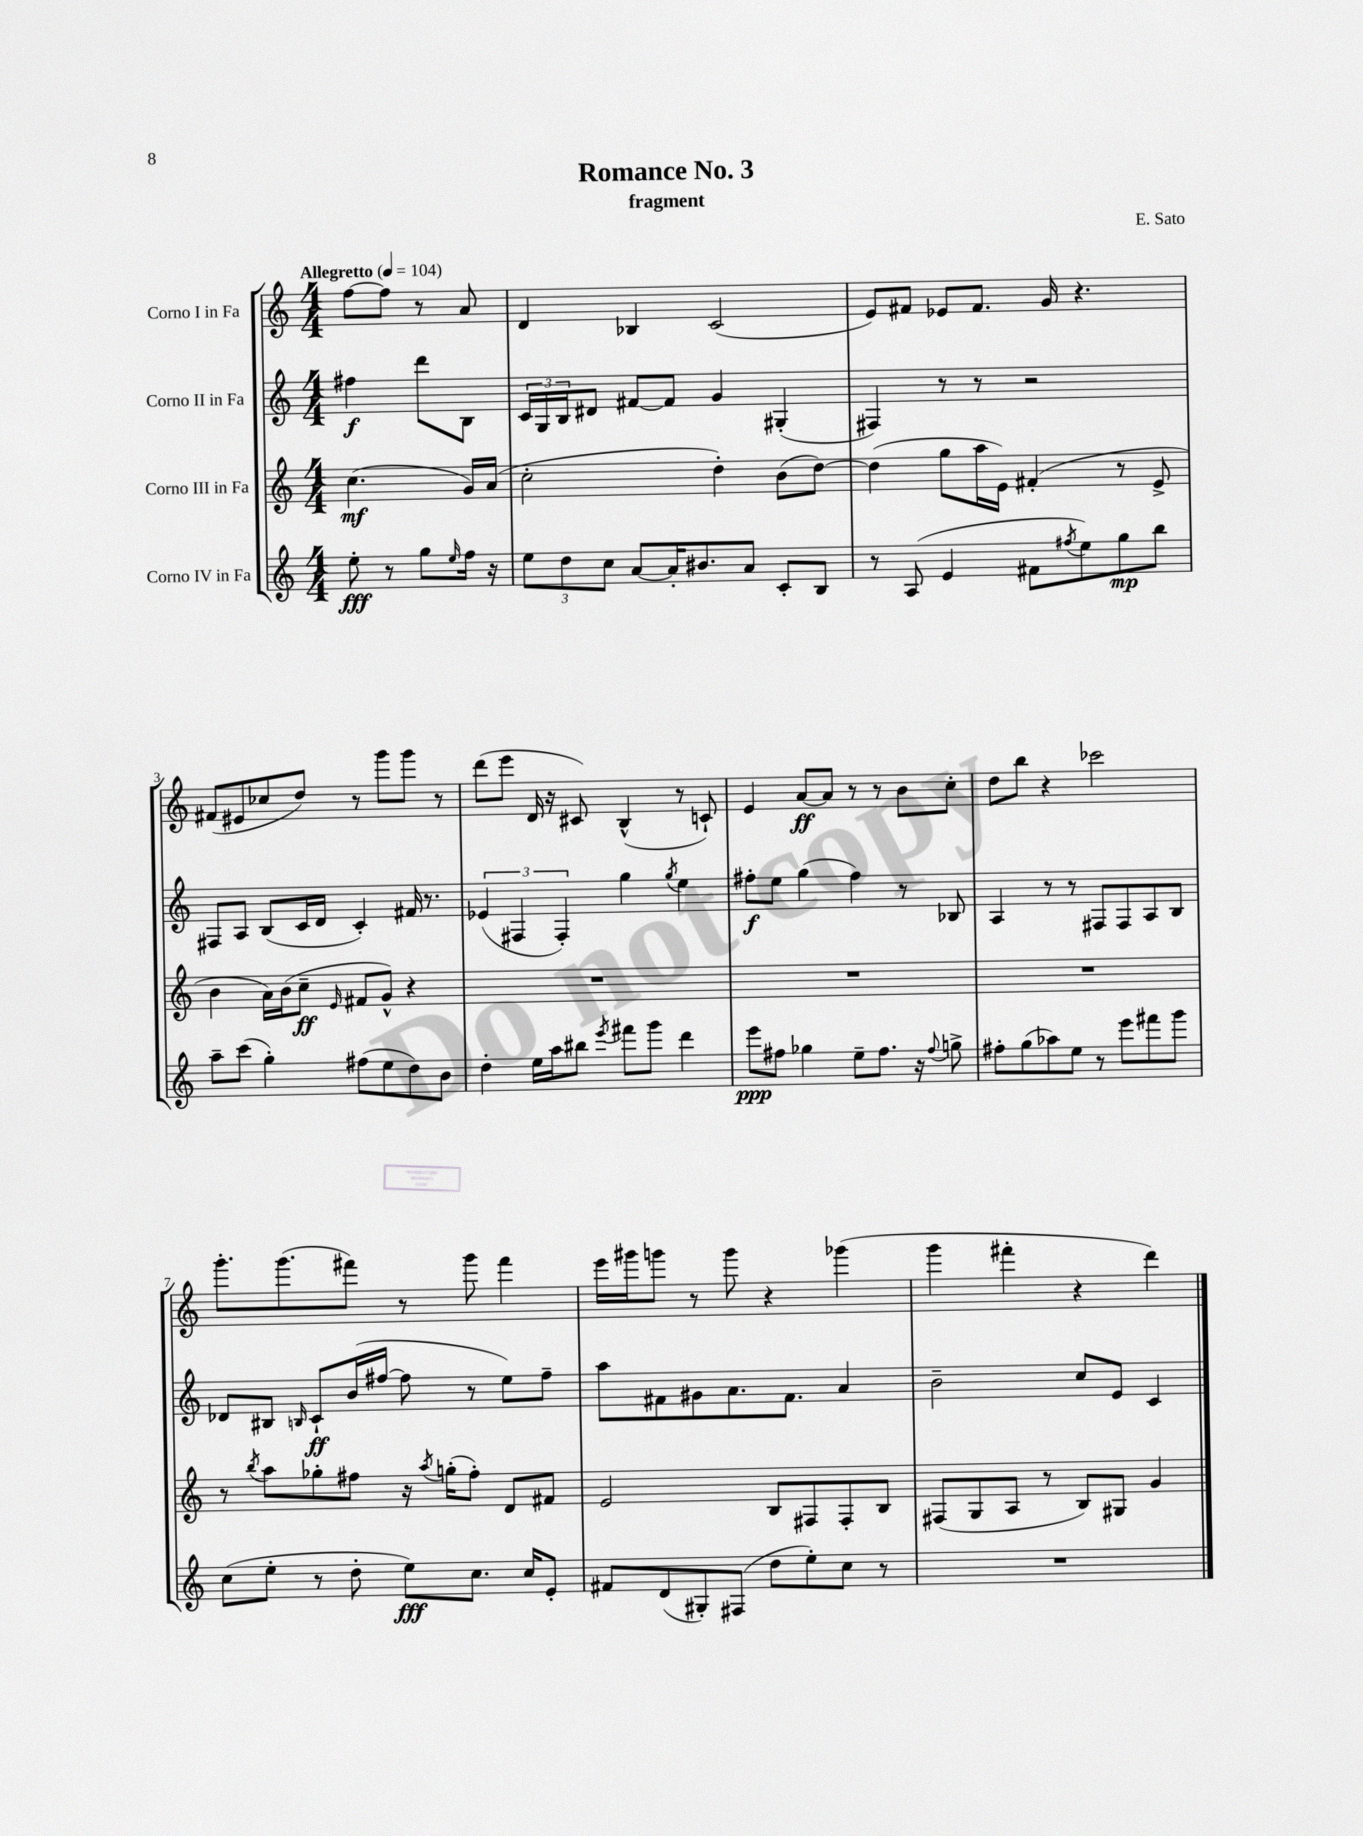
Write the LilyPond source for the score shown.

\header { title = "Romance No. 3" composer = "E. Sato" subtitle = "fragment" }
<<
\new StaffGroup <<
\new Staff = "s0" \with { instrumentName = "Corno I in Fa" } {
    \clef treble \key c \major \numericTimeSignature \time 4/4 \partial 2 \tempo "Allegretto" 4 = 104
    f''8~ f''8 r8 a'8 |
    d'4 bes4 c'2( |
    e'8) fis'8 ees'8 fis'8. g'16 r4. |
    fis'8( eis'8 ces''8 d''8) r8 g'''8 g'''8 r8 |
    d'''8( e'''8 d'16 r16 cis'8) b4-^( r8 c'8-!) |
    e'4 a'8~\ff a'8 r8 r8 b'8 c''8-. |
    d''8 b''8 r4 ces'''2 |
    g'''8.-. g'''8.( fis'''8) r8 g'''8 fis'''4 |
    e'''16 gis'''16 g'''8 r8 g'''8 r4 ges'''4( |
    g'''4 fis'''4-. r4 d'''4) \bar "|." |
}
\new Staff = "s1" \with { instrumentName = "Corno II in Fa" } {
    \clef treble \key c \major \numericTimeSignature \time 4/4 \partial 2
    fis''4\f d'''8 b8 |
    \tuplet 3/2 { c'16 g16 b16 } dis'8 fis'8~ fis'8 g'4 gis4-.( |
    fis4) r8 r8 r2 |
    fis8 a8 b8( c'16 d'16 c'4-.) fis'16 r8. |
    \tuplet 3/2 { ees'4( fis4 fis4-.) } g''4 \acciaccatura { g''8 } e''4 |
    fis''8-.\f e''8 g''4( fis''4) r8 bes8 |
    a4 r8 r8 fis8 fis8 a8 b8 |
    des'8 bis8 \grace { b16 } c'8-!\ff b'16( fis''16~ fis''8 r8 e''8) fis''8-- |
    a''8 fis'8 gis'8 a'8. fis'8. a'4 |
    b'2-- c''8 e'8 c'4 \bar "|." |
}
\new Staff = "s2" \with { instrumentName = "Corno III in Fa" } {
    \clef treble \key c \major \numericTimeSignature \time 4/4 \partial 2
    c''4.\mf( g'16) a'16( |
    c''2-. d''4-.) b'8( d''8~) |
    d''4( g''8 a''16 e'16) fis'4-.( r8 e'8-> |
    b'4 a'16) b'16( c''8--\ff \grace { e'16 } fis'8 g'8-^) r4 |
    R1 |
    R1 |
    R1 |
    r8 \acciaccatura { b''8 } a''8 ges''8-. fis''8 r16 \acciaccatura { a''8 } g''16-.( fis''8-.) d'8 fis'8 |
    e'2 b8 fis8 fis8-. b8 |
    fis8( g8 a8 r8 b8) gis8 g'4 \bar "|." |
}
\new Staff = "s3" \with { instrumentName = "Corno IV in Fa" } {
    \clef treble \key c \major \numericTimeSignature \time 4/4 \partial 2
    e''8-.\fff r8 g''8 \grace { e''16 } f''16 r16 |
    \tuplet 3/2 { e''8 d''8 c''8 } a'8~ a'16-. bis'8. a'8 c'8-. b8 |
    r8 a8( e'4 fis'8 \acciaccatura { fis''8 } e''8) g''8\mp b''8 |
    a''8-- c'''8( g''4-.) fis''8( e''8 d''8) b'8 |
    d''4-. e''16 a''16 bis''8 \acciaccatura { e'''8 } fis'''8 g'''8 d'''4 |
    e'''8\ppp fis''8 ges''4 e''8-- fis''8. r16 \appoggiatura { fis''8 } g''8-> |
    fis''8-. g''8( aes''8) e''8 r8 e'''8 fis'''8 g'''8 |
    c''8( e''8-. r8 d''8-. e''8\fff) c''8. c''16 e'8-. |
    fis'8 d'8( gis8-.) fis8( d''8 e''8-.) c''8 r8 |
    R1 \bar "|." |
}
>>
>>
